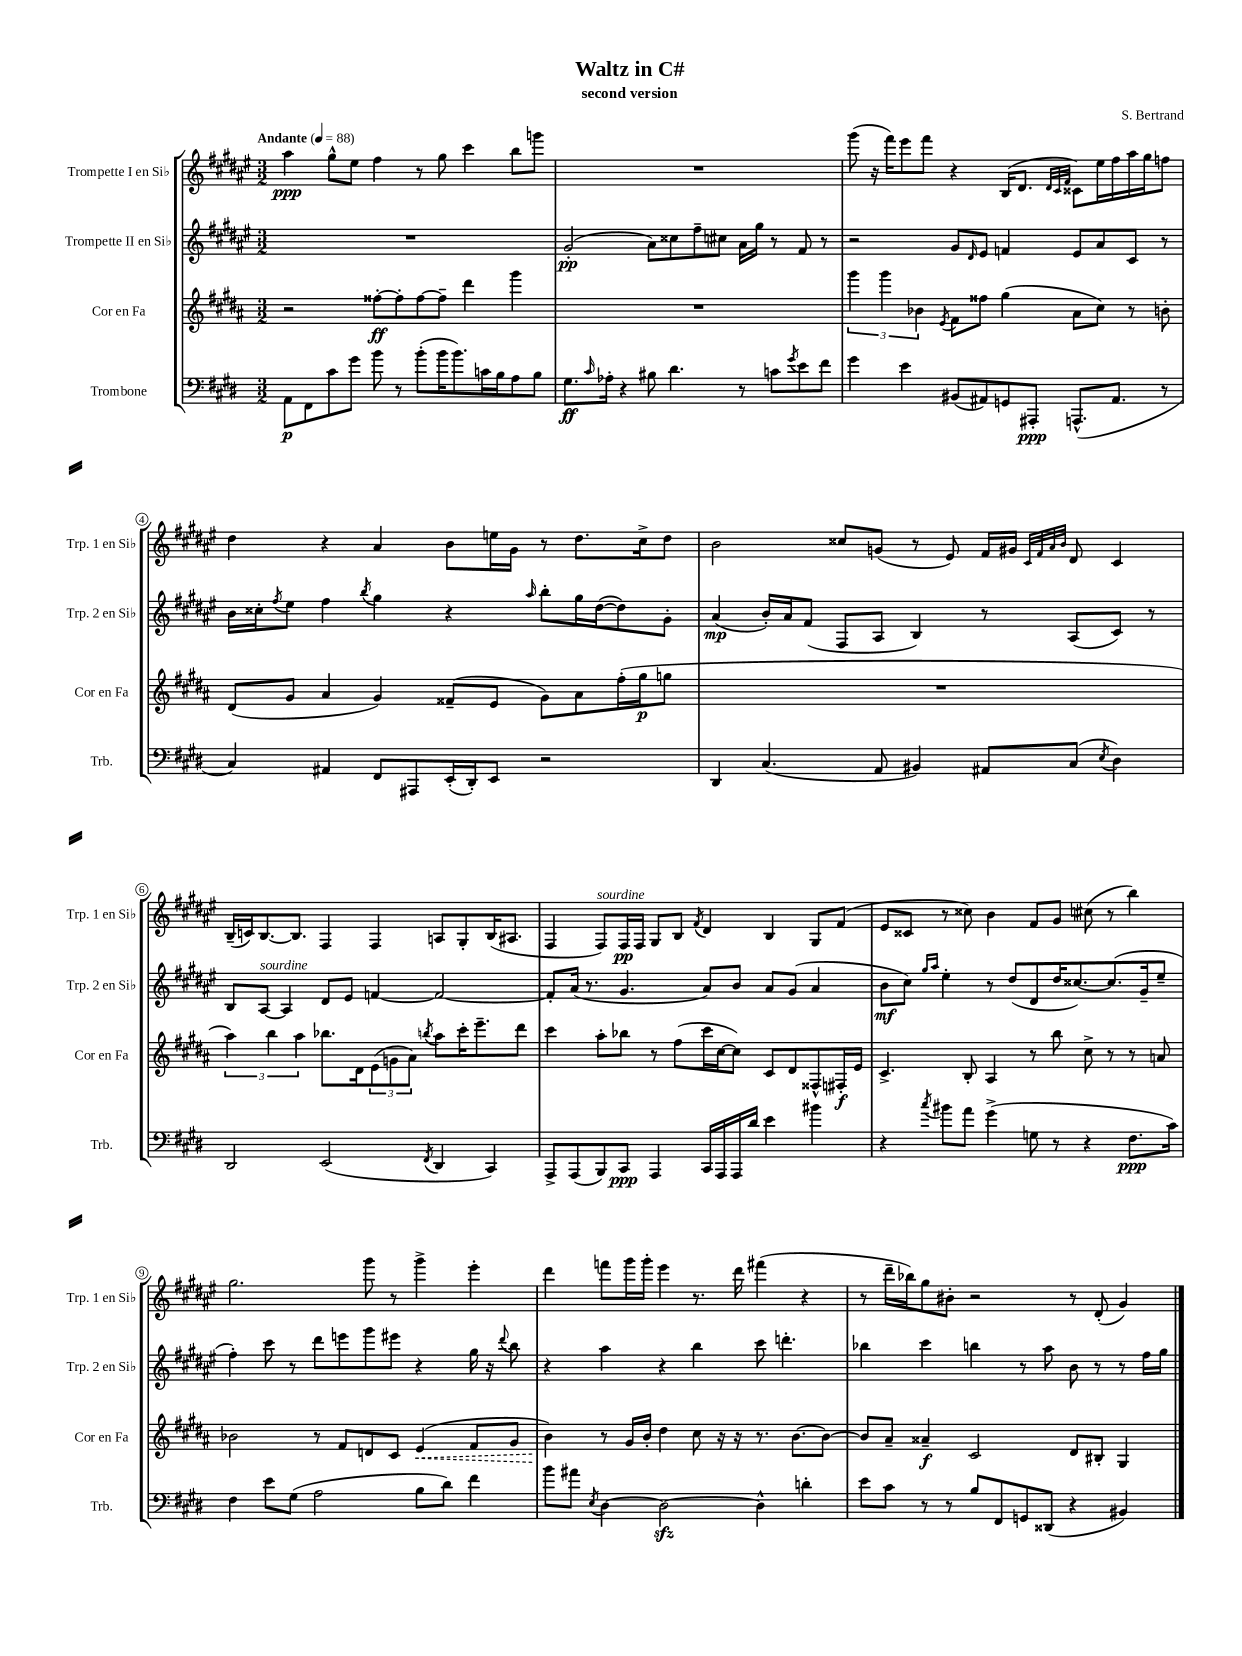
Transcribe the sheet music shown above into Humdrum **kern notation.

**kern	**dynam	**kern	**dynam	**kern	**dynam	**kern	**dynam
*part4	*part4	*part3	*part3	*part2	*part2	*part1	*part1
*staff4	*staff4	*staff3	*staff3	*staff2	*staff2	*staff1	*staff1
*I"Trombone	*	*I"Cor en Fa	*	*I"Trompette II en Si♭	*	*I"Trompette I en Si♭	*
*I'Trb.	*	*I'Cor en Fa	*	*I'Trp. 2 en Si♭	*	*I'Trp. 1 en Si♭	*
*clefF4	*	*clefG2	*	*clefG2	*	*clefG2	*
*k[f#c#g#d#]	*	*k[f#c#g#d#a#]	*	*k[f#c#g#d#a#e#]	*	*k[f#c#g#d#a#e#]	*
*M3/2	*	*M3/2	*	*M3/2	*	*M3/2	*
*MM88	*	*MM88	*	*MM88	*	*MM88	*
=1	=1	=1	=1	=1	=1	=1	=1
!	!	!	!	!	!	!LO:TX:a:B:t=Andante	!
8AA\L	p	2r	.	1.r	.	4aa#\	ppp
8FF#\	.	.	.	.	.	.	.
8c#\	.	.	.	.	.	8gg#^^\L	.
8g#\J	.	.	.	.	.	8ee#\J	.
8b\	.	[8ff##X'\L	ff	.	.	4ff#\	.
8r	.	8ff##'\]	.	.	.	.	.
(8b'\L	.	[8ff##\	.	.	.	8r	.
16b\K	.	8ff##~\J]	.	.	.	8gg#\	.
8.b\)	.	.	.	.	.	.	.
.	.	4ddd#\	.	.	.	4ccc#\	.
16cn\L	.	.	.	.	.	.	.
16B\J	.	.	.	.	.	.	.
8A\	.	4ggg#\	.	.	.	8bb\L	.
8B\J	.	.	.	.	.	8gggn\J	.
=2	=2	=2	=2	=2	=2	=2	=2
8.G#\L	ff	1.r	.	(2g#'/	pp	1.r	.
16qqc#/	.	.	.	.	.	.	.
16A-X'\Jk	.	.	.	.	.	.	.
4r	.	.	.	.	.	.	.
8B#X\	.	.	.	8a#\L)	.	.	.
4.d#\	.	.	.	8cc##X\	.	.	.
.	.	.	.	8ff#~\	.	.	.
.	.	.	.	8cc#X\J	.	.	.
8r	.	.	.	16a#\LL	.	.	.
.	.	.	.	16gg#\JJ	.	.	.
8cn\L	.	.	.	8r	.	.	.
8qg#/	.	.	.	.	.	.	.
8e\	.	.	.	8f#/	.	.	.
8f#\J	.	.	.	8r	.	.	.
=3	=3	=3	=3	=3	=3	=3	=3
4g#\	.	6ggg#\	.	2r	.	(8ggg#\	.
.	.	.	.	.	.	16r	.
.	.	6ggg#\	.	.	.	.	.
.	.	.	.	.	.	16fff#\KL)	.
4e\	.	.	.	.	.	8eee#\	.
.	.	6b-X\	.	.	.	.	.
.	.	.	.	.	.	8fff#\J	.
.	.	8qe/	.	.	.	.	.
(8BB#X/L	.	8f#\L	.	8g#/L	.	4r	.
.	.	.	.	16qqd#/	.	.	.
8AA#X/)	.	8ff##X\J	.	8e#/J	.	.	.
8GGn/	.	(4gg#\	.	4fn/	.	(16B/KL	.
.	.	.	.	.	.	8.d#/J	.
8AAA#X'/J	ppp	.	.	.	.	.	.
.	.	.	.	.	.	32qqd#/LLL	.
.	.	.	.	.	.	32qqc#/	.
.	.	.	.	.	.	32qqf#/JJJ	.
(8.AAAn^^/L	.	8a#\L	.	8e#/L	.	8c##X\L)	.
.	.	8cc#\J)	.	8a#/	.	16ee#\L	.
8.AA#/J	.	.	.	.	.	16ff#\	.
.	.	8r	.	8c#/J	.	16aa#\	.
.	.	.	.	.	.	16gg#\J	.
8r	.	8bn'\	.	8r	.	8ffn\J	.
!!LO:LB:g=z
=4	=4	=4	=4	=4	=4	=4	=4
4C#/)	.	(8d#/L	.	16b\LL	.	4dd#\	.
.	.	.	.	16cc##X'\J	.	.	.
.	.	.	.	8qff#/	.	.	.
.	.	8g#/J	.	8ee#\J	.	.	.
4AA#X/	.	4a#/	.	4ff#\	.	4r	.
.	.	.	.	8qbb/	.	.	.
8FF#/L	.	4g#/)	.	4gg#\	.	4a#/	.
8AAA#X/	.	.	.	.	.	.	.
(16EE'/L	.	(8f##X~/L	.	4r	.	8b\L	.
16DD#'/J)	.	.	.	.	.	.	.
8EE/J	.	8e/J	.	.	.	16een\L	.
.	.	.	.	.	.	16g#\JJ	.
.	.	.	.	16qqaa#/	.	.	.
2r	.	8g#\L)	.	8bb'\L	.	8r	.
.	.	8a#\	.	16gg#\L	.	8.dd#\L	.
.	.	.	.	([16dd#\J	.	.	.
.	.	(16ff#'\L	.	8dd#\])	.	.	.
.	.	16gg#\J	p	.	.	16cc#^\k	.
.	.	8ggn\J	.	8g#'\J	.	8dd#\J	.
=5	=5	=5	=5	=5	=5	=5	=5
4DD#/	.	1.r	.	(4a#/	mp	2b\	.
(4.C#/	.	.	.	16b'/LL)	.	.	.
.	.	.	.	16a#/J	.	.	.
.	.	.	.	(8f#/J	.	.	.
.	.	.	.	8F#/L	.	8cc##X/L	.
8AA/	.	.	.	8A#/J	.	(8gn/J	.
4BB#X/)	.	.	.	4B/)	.	8r	.
.	.	.	.	.	.	8e#/)	.
8AA#X/L	.	.	.	8r	.	16f#/LL	.
.	.	.	.	.	.	16g#X/JJ	.
.	.	.	.	.	.	32qqc#/LLL	.
.	.	.	.	.	.	32qqf#/	.
.	.	.	.	.	.	32qqa#/	.
.	.	.	.	.	.	32qqb/JJJ	.
(8C#/J	.	.	.	(8A#/L	.	8d#/	.
8qE/	.	.	.	.	.	.	.
4D#\)	.	.	.	8c#/J)	.	4c#/	.
.	.	.	.	8r	.	.	.
!!LO:LB:g=z
=6	=6	=6	=6	=6	=6	=6	=6
2DD#/	.	6aa#\)	.	8B/L	.	(16B~/LL	.
.	.	.	.	.	.	16cn/J)	.
!	!	!	!	!LO:TX:a:i:t=sourdine	!	!	!
.	.	.	.	[8A#/J	.	[8.B/	.
.	.	6bb\	.	.	.	.	.
.	.	.	.	4A#/]	.	.	.
.	.	.	.	.	.	8.B/J]	.
.	.	6aa#\	.	.	.	.	.
(2EE/	.	8.bb-X\L	.	8d#/L	.	4F#/	.
.	.	.	.	8e#/J	.	.	.
.	.	16d#\k	.	.	.	.	.
.	.	(12e\	.	[4fn/	.	4F#/	.
.	.	12gn\	.	.	.	.	.
.	.	12a#\J)	.	.	.	.	.
8qFF#/	.	8qbbn/	.	.	.	.	.
4DD#/	.	8aa#\L	.	2f/_	.	8An/L	.
.	.	16ccc#'\K	.	.	.	8G#'/	.
.	.	8.eee~\	.	.	.	.	.
4CC#/)	.	.	.	.	.	(16B/K	.
.	.	.	.	.	.	8.A#X/J	.
.	.	8ddd#\J	.	.	.	.	.
=7	=7	=7	=7	=7	=7	=7	=7
8AAA^/L	.	4ccc#\	.	8f'/L]	.	4F#/	.
(8AAA/	.	.	.	(16a#/Jk	.	.	.
.	.	.	.	8.r	.	.	.
!	!	!	!	!	!	!LO:TX:a:i:t=sourdine	!
8BBB/)	.	8aa#'\L	.	.	.	8F#/L)	.
8CC#/J	ppp	8bb-X\J	.	4.g#/	.	16F#/L	pp
.	.	.	.	.	.	16F#/JJ	.
4AAA/	.	8r	.	.	.	8G#/L	.
.	.	(8ff#\L	.	.	.	8B/J	.
.	.	.	.	.	.	8qf#/	.
16CC#/LL	.	16ccc#\L	.	8a#/L)	.	4d#/	.
16AAA/	.	[16cc#\J	.	.	.	.	.
16AAA/	.	8cc#\J])	.	8b/J	.	.	.
16d#/JJ	.	.	.	.	.	.	.
4e\	.	8c#/L	.	8a#/L	.	4B/	.
.	.	8d#/	.	(8g#/J	.	.	.
4b#X\	.	8F##X^^/	.	4a#/	.	8G#/L	.
.	.	16F#X'/L	f	.	.	(8f#/J	.
.	.	16e/JJ	.	.	.	.	.
=8	=8	=8	=8	=8	=8	=8	=8
4r	.	4.c#^/	.	8b\L	mf	8e#/L	.
.	.	.	.	8cc#\J)	.	8c##X/J	.
.	.	.	.	16qqgg#/LL	.	.	.
8qcc#/	.	.	.	16qqaa#/JJ	.	.	.
8b#X\L	.	.	.	4ee#'\	.	8r	.
8a\J	.	8B'/	.	.	.	8cc##X\)	.
(4g#^\	.	4A#/	.	8r	.	4b\	.
.	.	.	.	(8dd#/L	.	.	.
8Gn\	.	8r	.	8d#/	.	8f#/L	.
8r	.	8bb\	.	16dd#/K	.	8g#/J	.
.	.	.	.	[8.cc##X/)	.	.	.
4r	.	8cc#^\	.	.	.	(8cc#X\	.
.	.	8r	.	(8.cc##/]	.	8r	.
8.F#\L	ppp	8r	.	.	.	4bb\)	.
.	.	.	.	16g#~/k	.	.	.
.	.	8an/	.	8ee#~/J	.	.	.
16c#\Jk)	.	.	.	.	.	.	.
!!LO:LB:g=z
=9	=9	=9	=9	=9	=9	=9	=9
4F#\	.	2b-X\	.	4ff#'\)	.	2.gg#\	.
8e\L	.	.	.	8ccc#\	.	.	.
(8G#\J	.	.	.	8r	.	.	.
2A\	.	8r	.	8ddd#\L	.	.	.
.	.	8f#/L	.	8eeen\	.	.	.
.	.	8dn/	.	8ggg#\	.	8ggg#\	.
.	.	8c#/J	.	8eee#X\J	.	8r	.
!	!	!	!LO:HP:b	!	!	!	!
8B\L	.	(4e/	<	4r	.	4ggg#^\	.
8d#\J)	.	.	.	.	.	.	.
4f#\	.	8f#/L	.	16gg#\	.	4eee#'\	.
.	.	.	.	16r	.	.	.
.	.	.	.	8qqddd#/	.	.	.
.	.	8g#/J	.	8bb\	.	.	.
=10	=10	=10	=10	=10	=10	=10	=10
8b\L	.	4b\)	.	4r	.	4ddd#\	.
8a#X\J	.	.	.	.	.	.	.
8qE/	.	.	.	.	.	.	.
[4D#\	.	8r	[	4aa#\	.	8fffn\L	.
.	.	16g#/LL	.	.	.	16ggg#\L	.
.	.	16b'/JJ	.	.	.	16ggg#'\JJ	.
2D#zz\_	.	4dd#\	.	4r	.	4eee#\	.
.	.	8cc#\	.	4bb\	.	8.r	.
.	.	16r	.	.	.	.	.
.	.	16r	.	.	.	16ddd#\	.
4D#^^\]	.	8.r	.	8ccc#\	.	(4fff#X\	.
.	.	.	.	4.dddn'\	.	.	.
.	.	[8.b\L	.	.	.	.	.
4dn'\	.	.	.	.	.	4r	.
.	.	8b\J_	.	.	.	.	.
=11	=11	=11	=11	=11	=11	=11	=11
8e\L	.	8b/L]	.	4bb-X\	.	8r	.
8c#\J	.	8a#~/J	.	.	.	16ddd#~\LL	.
.	.	.	.	.	.	16bb-X\J)	.
8r	.	4a##X~/	f	4ccc#\	.	8gg#\	.
8r	.	.	.	.	.	8b#X'\J	.
8B/L	.	2c#/	.	4bbn\	.	2r	.
8FF#/	.	.	.	.	.	.	.
8GGn/	.	.	.	8r	.	.	.
(8DD##X/J	.	.	.	8aa#\	.	.	.
4r	.	8d#/L	.	8b\	.	8r	.
.	.	8B#X'/J	.	8r	.	(8d#'/	.
4BB#X/)	.	4G#/	.	8r	.	4g#/)	.
.	.	.	.	16ff#\LL	.	.	.
.	.	.	.	16gg#\JJ	.	.	.
==	==	==	==	==	==	==	==
*-	*-	*-	*-	*-	*-	*-	*-
